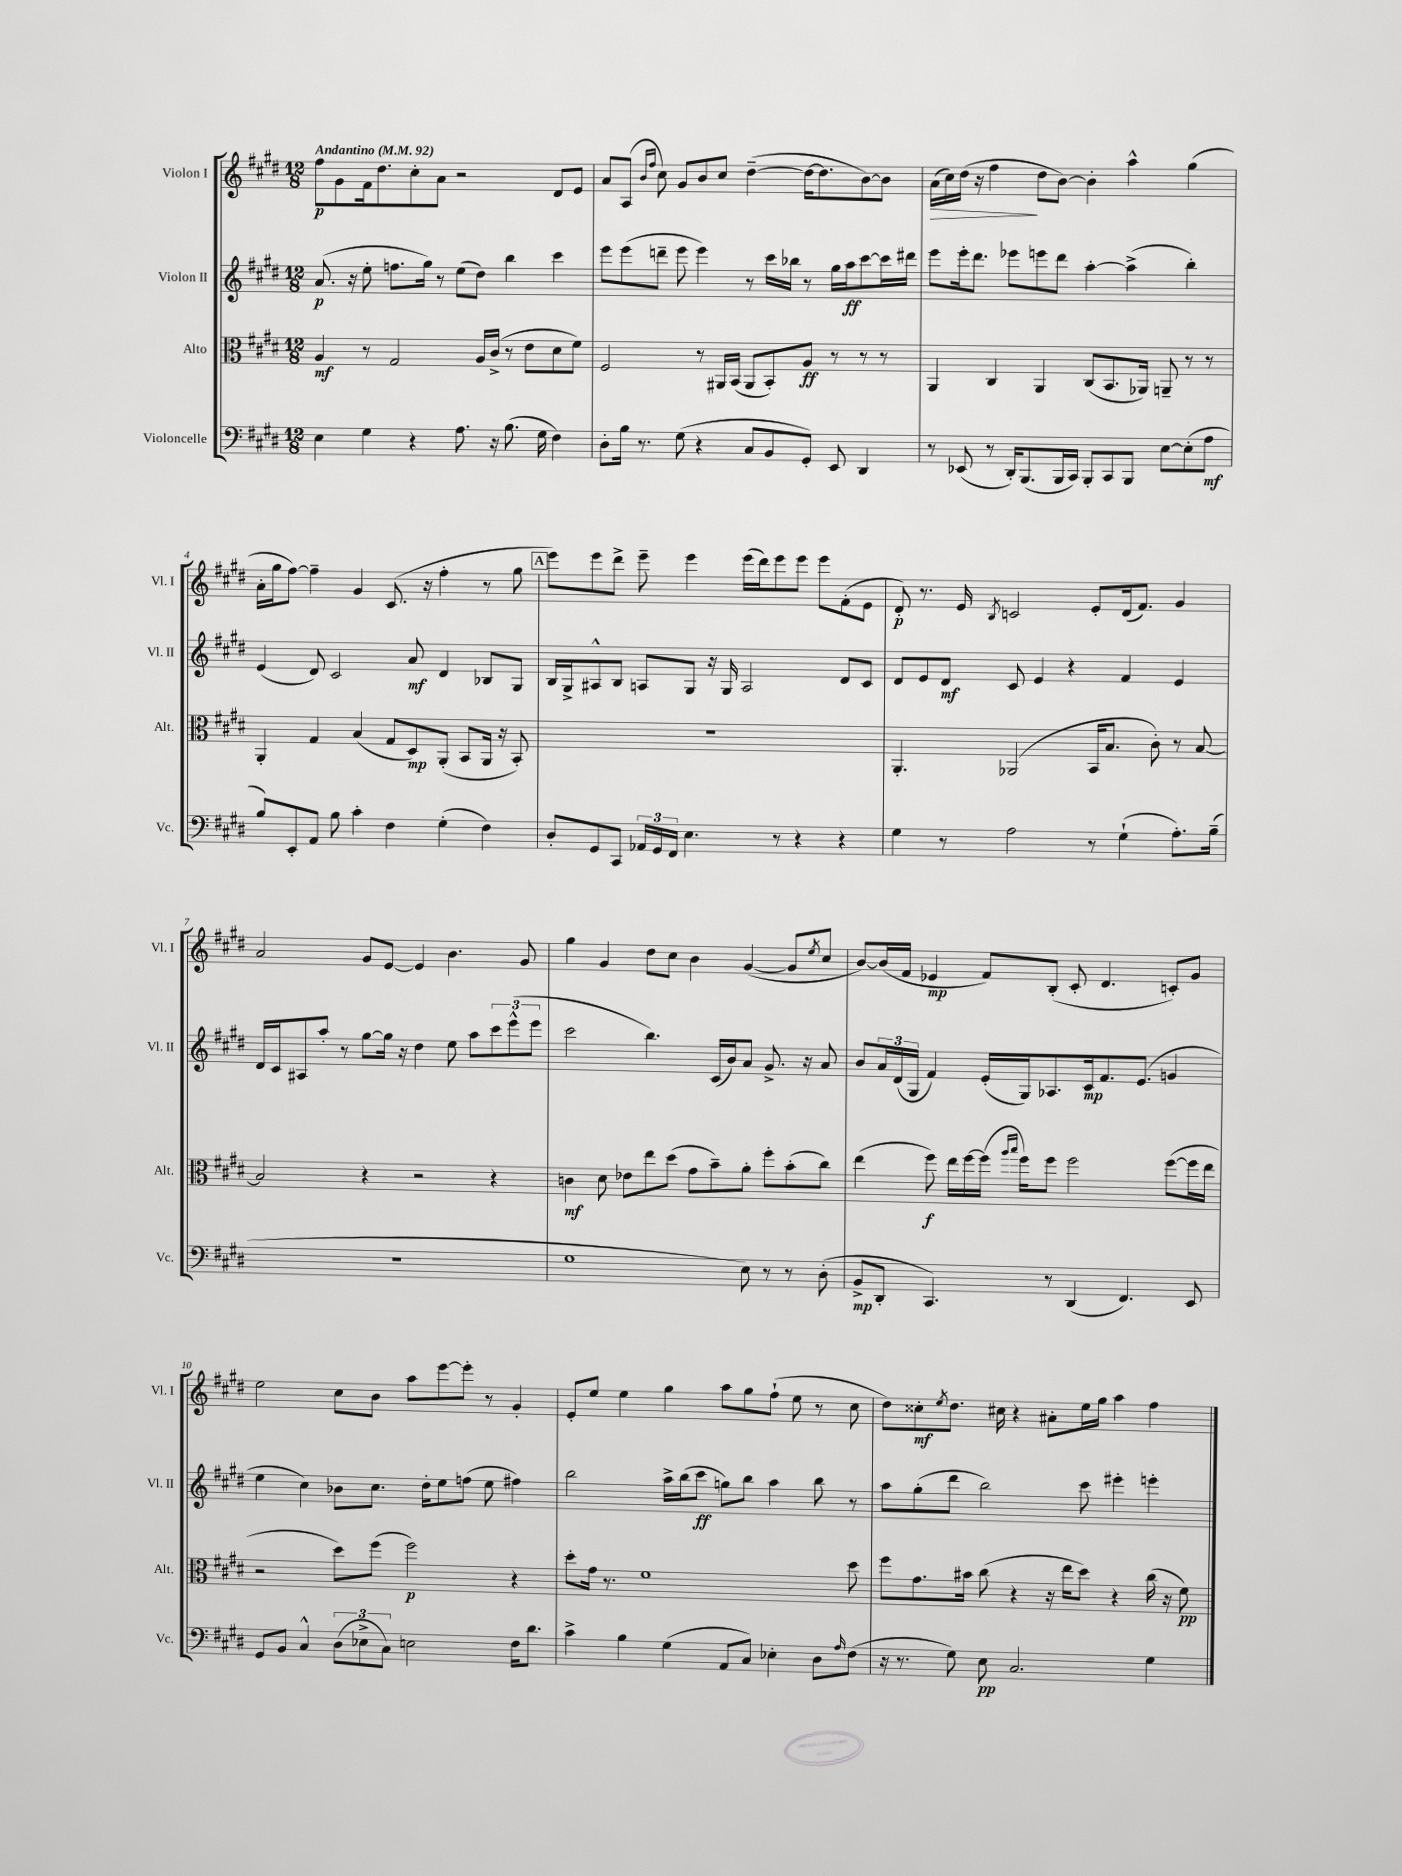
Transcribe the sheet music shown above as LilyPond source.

<<
\new StaffGroup <<
\new Staff = "s0" \with { instrumentName = "Violon I" shortInstrumentName = "Vl. I" } {
    \clef treble \key e \major \numericTimeSignature \time 12/8 \tempo "Andantino" 4 = 92
    fis''8\p gis'8 fis'16 dis''8. cis''8-. a'8 r2 dis'8 e'8 |
    a'8 a8( \grace { b'16 fis''16 } cis''8) gis'8 b'8 cis''8 dis''4~--( dis''16~ dis''8. b'8~) b'8 |
    a'16\>( cis''16) dis''16( r16 fis''4\! dis''8 b'8~) b'4-. a''4-^ gis''4( |
    a'16-. gis''16 fis''8~) fis''4-- gis'4 cis'8.( r16 fis''4-. r8 gis''8 |
    \mark \markup { \box "A" } e'''8) e'''8 dis'''8-> e'''8-- e'''4 e'''16( dis'''16) e'''8 e'''8 e'''8 fis'8-.( e'8 |
    dis'8-.\p) r8. e'16 \acciaccatura { b8 } c'2 e'8-. dis'16( fis'8.) gis'4 |
    a'2 gis'8 e'8~ e'4 b'4. gis'8 |
    gis''4 gis'4 dis''8 cis''8 b'4 gis'4~( gis'8 \acciaccatura { e''8 } cis''8 |
    b'8~) b'16( fis'16 ees'4\mp fis'8) b8-.( cis'8-. dis'4. c'8-.) gis'8 |
    e''2 cis''8 b'8 a''8 e'''8~ e'''8-. r8 gis'4-. |
    e'8-. e''8 e''4 gis''4 a''8 gis''8 fis''8-!( e''8 r8 cis''8 |
    dis''8) cisis''8-.\mf \acciaccatura { e''8 } dis''8. cis''16 r4 ais'8-. e''16 gis''16 a''4 fis''4 \bar "|." |
}
\new Staff = "s1" \with { instrumentName = "Violon II" shortInstrumentName = "Vl. II" } {
    \clef treble \key e \major \numericTimeSignature \time 12/8
    a'8.\p( r16 e''8-. f''8. gis''16) r8 e''8( dis''8) b''4 cis'''4 |
    e'''8 e'''8( d'''8-- e'''8 e'''4) r8 cis'''16 bes''16 r8 gis''16 a''16\ff cis'''8~ cis'''16 dis'''16 |
    e'''8 e'''16-. dis'''8. ees'''8 e'''8 dis'''8 a''4~-. a''4->( b''4-.) |
    e'4( dis'8) cis'2 a'8\mf dis'4 bes8 gis8 |
    \mark \markup { \box "A" } b16 gis16-> ais8-^ b8 a8 gis8 r16 gis16 a2 dis'8 cis'8 |
    dis'8 e'8 dis'8\mf cis'8 e'4 r4 fis'4 e'4 |
    dis'16 cis'16 ais8 a''8-. r8 gis''8~ gis''16 r16 dis''4 e''8 a''8 \tuplet 3/2 { cis'''8 e'''8-^( e'''8 } |
    cis'''2 b''4.) cis'16( b'16) a'8 gis'8.-> r16 a'8 |
    b'8 \tuplet 3/2 { a'16 dis'16( gis16 } fis'4) e'16-.( gis16) aes8. cis'16\mp fis'8. e'8.( g'4 |
    e''4 cis''4) bes'8 cis''8. dis''16-. e''8 f''8( e''8 fis''4) |
    b''2 a''16-> b''16( cis'''8\ff g''8) b''8 a''4 b''8 r8 |
    a''8 gis''8-.( dis'''8 b''2) cis'''8 eis'''4-. e'''4-. \bar "|." |
}
\new Staff = "s2" \with { instrumentName = "Alto" shortInstrumentName = "Alt." } {
    \clef alto \key e \major \numericTimeSignature \time 12/8
    a4\mf r8 gis2 a16 cis'16->( r8 e'8 dis'8 fis'8) |
    fis2 r8 ais,16 b,16( ais,8 b,8-.) a8\ff r8 r8 r8 |
    a,4 cis4 a,4 cis8( b,8. aes,16) a,8-- r8 r8 |
    a,4-. gis4 b4( gis8 dis8\mp) a,8-.( b,8 a,16 r16 b,8-.) |
    \mark \markup { \box "A" } R1. |
    a,4.-. aes,2( b,16 b8. cis'8-.) r8 b8~ |
    b2 r4 r2 r4 |
    c'4\mf dis'8 ees'8 e''8 dis''8( gis'8 b'8--) a'8-. fis''8-. b'8-.( cis''8) |
    e''4( fis''8\f) e''16 fis''16~ fis''16( \grace { a''16 b''16 } fis''16) fis''8 fis''2 fis''8~( fis''16 e''16 |
    r2 dis''8) fis''8( fis''2\p) r4 |
    dis''8-. gis'16 r8. fis'1 dis''8 |
    fis''8 gis'8. bis'16 cis''8( r4 r16 e''16 dis''8) r4 cis''16( r16 fis'8\pp) \bar "|." |
}
\new Staff = "s3" \with { instrumentName = "Violoncelle" shortInstrumentName = "Vc." } {
    \clef bass \key e \major \numericTimeSignature \time 12/8
    e4 gis4 r4 a8. r16 b8.( gis16 fis4) |
    dis8-. b16 r8. gis8( r4 cis8 b,8 gis,8-.) e,8 dis,4 |
    r8 ees,8( r8 dis,16-.) b,,8.( b,,16 cis,16) b,,8-. cis,8 b,,8 e8~ e8-.( a8\mf |
    b8) e,8-. a,8 b8 cis'4-. fis4 gis4-.( fis4) |
    \mark \markup { \box "A" } dis8-. gis,8 cis,8 \tuplet 3/2 { aes,16 gis,16 fis,16 } e4. r8 r4 r4 |
    gis4 r8 a2 r8 gis4-!( a8.-.) b16--( |
    R1. |
    gis1 e8) r8 r8 dis8-.( |
    b,8->\mp dis,8-. cis,4.) r8 dis,4( fis,4.) e,8 |
    gis,8 b,8 cis4-^ \tuplet 3/2 { dis8( ees8-> cis8) } e2 fis16 dis'8. |
    cis'4-> b4 gis4( a,8 cis8) ees4-. dis8 \grace { a16 } fis8( |
    r16 r8. gis8) e8\pp cis2. gis4 \bar "|." |
}
>>
>>
